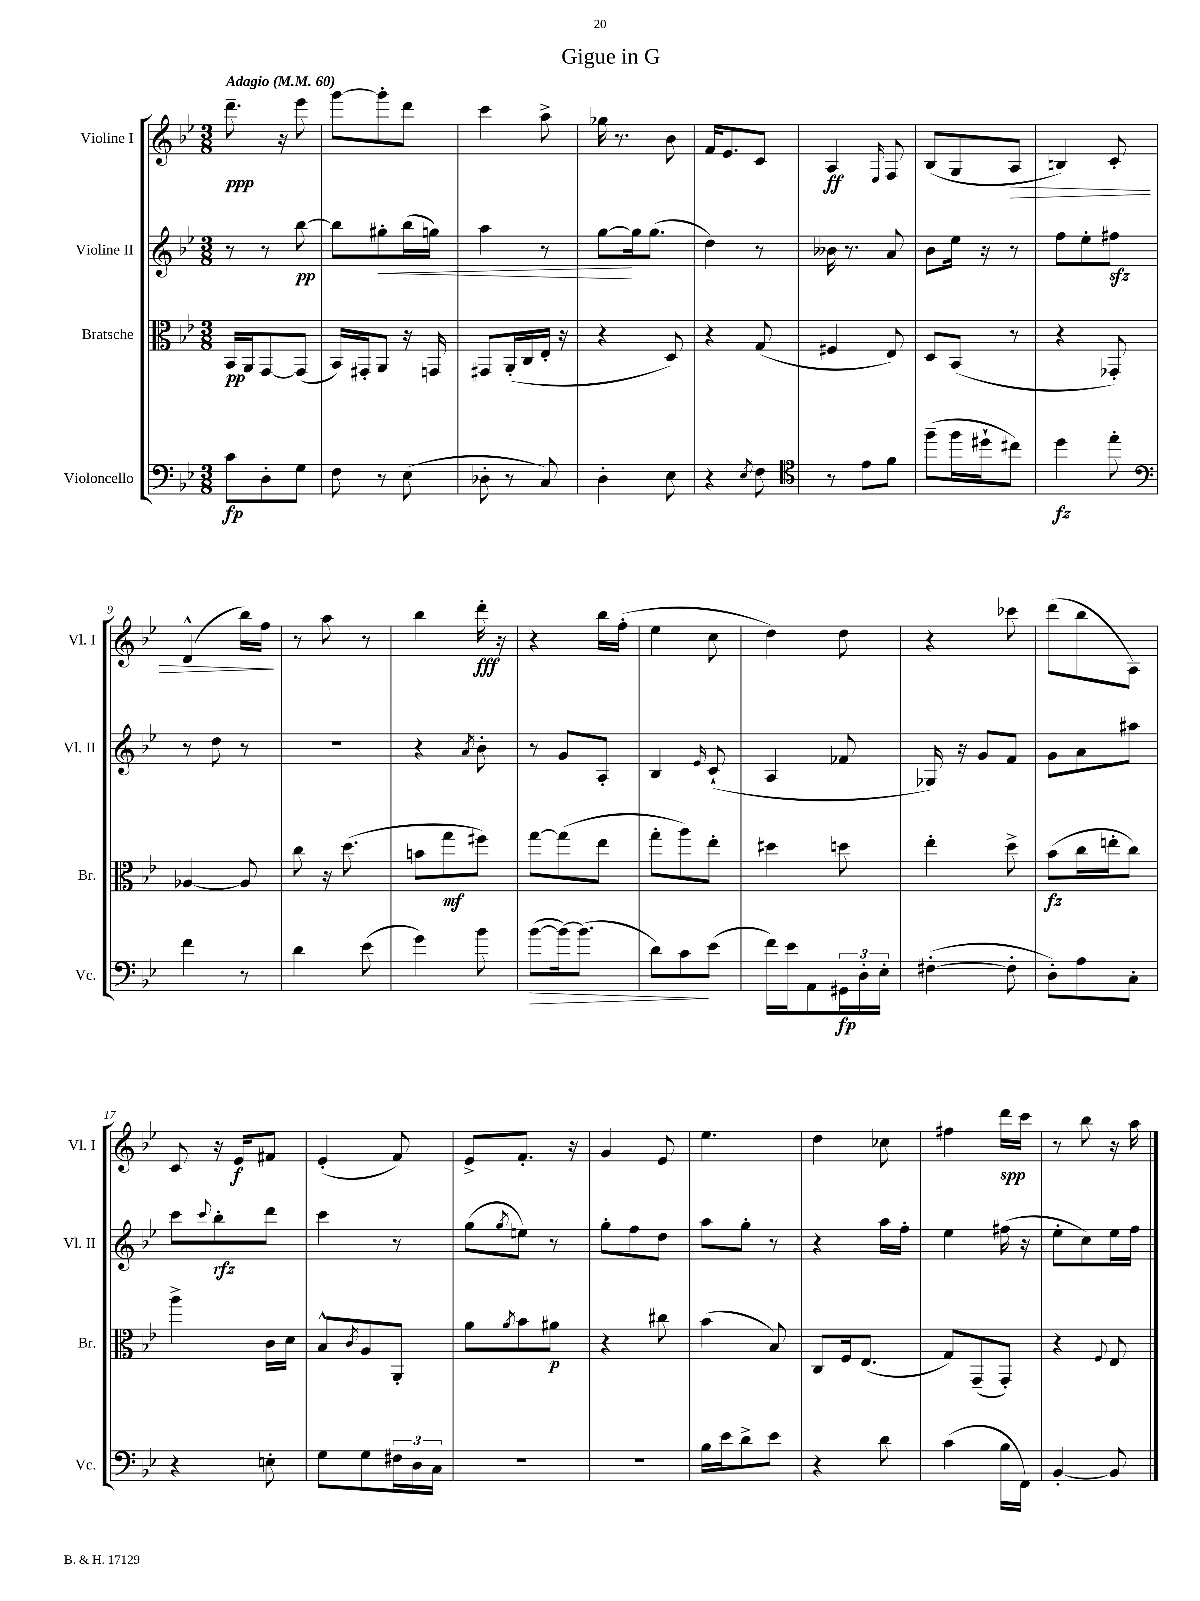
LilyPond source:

\header { title = "Gigue in G" }
<<
\new StaffGroup <<
\new Staff = "s0" \with { instrumentName = "Violine I" shortInstrumentName = "Vl. I" } {
    \clef treble \key bes \major \numericTimeSignature \time 3/8 \tempo "Adagio" 4 = 60
    d'''8.--\ppp r16 ees'''8 |
    g'''8~ g'''8-. d'''8 |
    c'''4 a''8-> |
    ges''16 r8. bes'8 |
    f'16 ees'8. c'8 |
    a4\ff \grace { ees16 } f8 |
    bes8( g8 a8\> |
    b4) c'8-. |
    d'4-^( bes''16) f''16\! |
    r8 a''8 r8 |
    bes''4 d'''16-.\fff r16 |
    r4 bes''16 f''16-.( |
    ees''4 c''8 |
    d''4) d''8 |
    r4 ces'''8 |
    d'''8( bes''8 a8) |
    c'8 r16 ees'16\f fis'8 |
    ees'4-.( f'8) |
    ees'8-> f'8.-. r16 |
    g'4 ees'8 |
    ees''4. |
    d''4 ces''8 |
    fis''4 d'''16\spp c'''16 |
    r8 bes''8 r16 a''16 \bar "|." |
}
\new Staff = "s1" \with { instrumentName = "Violine II" shortInstrumentName = "Vl. II" } {
    \clef treble \key bes \major \numericTimeSignature \time 3/8
    r8 r8 bes''8~\pp |
    bes''8 gis''8-.\< bes''16( g''16) |
    a''4 r8 |
    g''8~\! g''16 g''8.( |
    d''4) r8 |
    beses'16 r8. a'8 |
    bes'8 ees''16 r16 r8 |
    f''8 ees''8-. fis''8\sfz |
    r8 d''8 r8 |
    R4. |
    r4 \acciaccatura { a'8 } bes'8-. |
    r8 g'8 a8-. |
    bes4 \grace { ees'16 } c'8-!( |
    a4 fes'8 |
    ges16) r16 g'8 f'8 |
    g'8 a'8 ais''8 |
    c'''8 \appoggiatura { c'''8 } bes''8-.\rfz d'''8 |
    c'''4 r8 |
    g''8( \acciaccatura { g''8 } e''8) r8 |
    g''8-. f''8 d''8 |
    a''8 g''8-. r8 |
    r4 a''16 f''16-. |
    ees''4 fis''16( r16 |
    ees''8-. c''8) ees''16 f''16 \bar "|." |
}
\new Staff = "s2" \with { instrumentName = "Bratsche" shortInstrumentName = "Br." } {
    \clef alto \key bes \major \numericTimeSignature \time 3/8
    bes,16\pp a,16 g,8~ g,8( |
    bes,16) gis,16-. a,8 r16 g,16 |
    gis,8 a,16-.( c16 ees16-. r16 |
    r4 d8) |
    r4 g8( |
    fis4 ees8) |
    d8 bes,8( r8 |
    r4 ges,8-.) |
    aes4~ aes8 |
    c''8 r16 d''8.( |
    b'8 g''8\mf fis''8) |
    g''8~ g''8( ees''8 |
    g''8-. a''8) ees''8-. |
    dis''4 d''8 |
    ees''4-. d''8-> |
    bes'8\fz( c''16 e''16-. c''8) |
    a''4-> c'16 d'16 |
    bes8-^ \acciaccatura { c'8 } a8 a,8-. |
    a'8 \acciaccatura { a'8 } bes'8 ais'8\p |
    r4 cis''8 |
    bes'4( bes8) |
    c8 f16 ees8.( |
    g8) g,8--( g,8-.) |
    r4 \appoggiatura { f8 } ees8 \bar "|." |
}
\new Staff = "s3" \with { instrumentName = "Violoncello" shortInstrumentName = "Vc." } {
    \clef bass \key bes \major \numericTimeSignature \time 3/8
    c'8\fp d8-. g8 |
    f8 r8 ees8( |
    des8-. r8 c8) |
    d4-. ees8 |
    r4 \acciaccatura { ees8 } f8 |
    \clef tenor r8 ees'8 f'8 |
    f''8--( f''16 dis''16-! cis''8) |
    d''4\fz ees''8-. |
    \clef bass f'4 r8 |
    d'4 ees'8( |
    g'4) bes'8 |
    bes'8~\>( bes'16~) bes'8.( |
    d'8) c'8\! ees'8( |
    f'16) ees'16 a,8 \tuplet 3/2 { gis,16\fp d16-. ees16-. } |
    fis4~-.( fis8-. |
    d8-.) a8 c8-. |
    r4 e8-. |
    g8 g8 \tuplet 3/2 { fis16 d16 c16 } |
    R4. |
    R4. |
    bes16 ees'16 d'8-> ees'8 |
    r4 d'8 |
    c'4( bes16 f,16) |
    bes,4~-. bes,8 \bar "|." |
}
>>
>>
